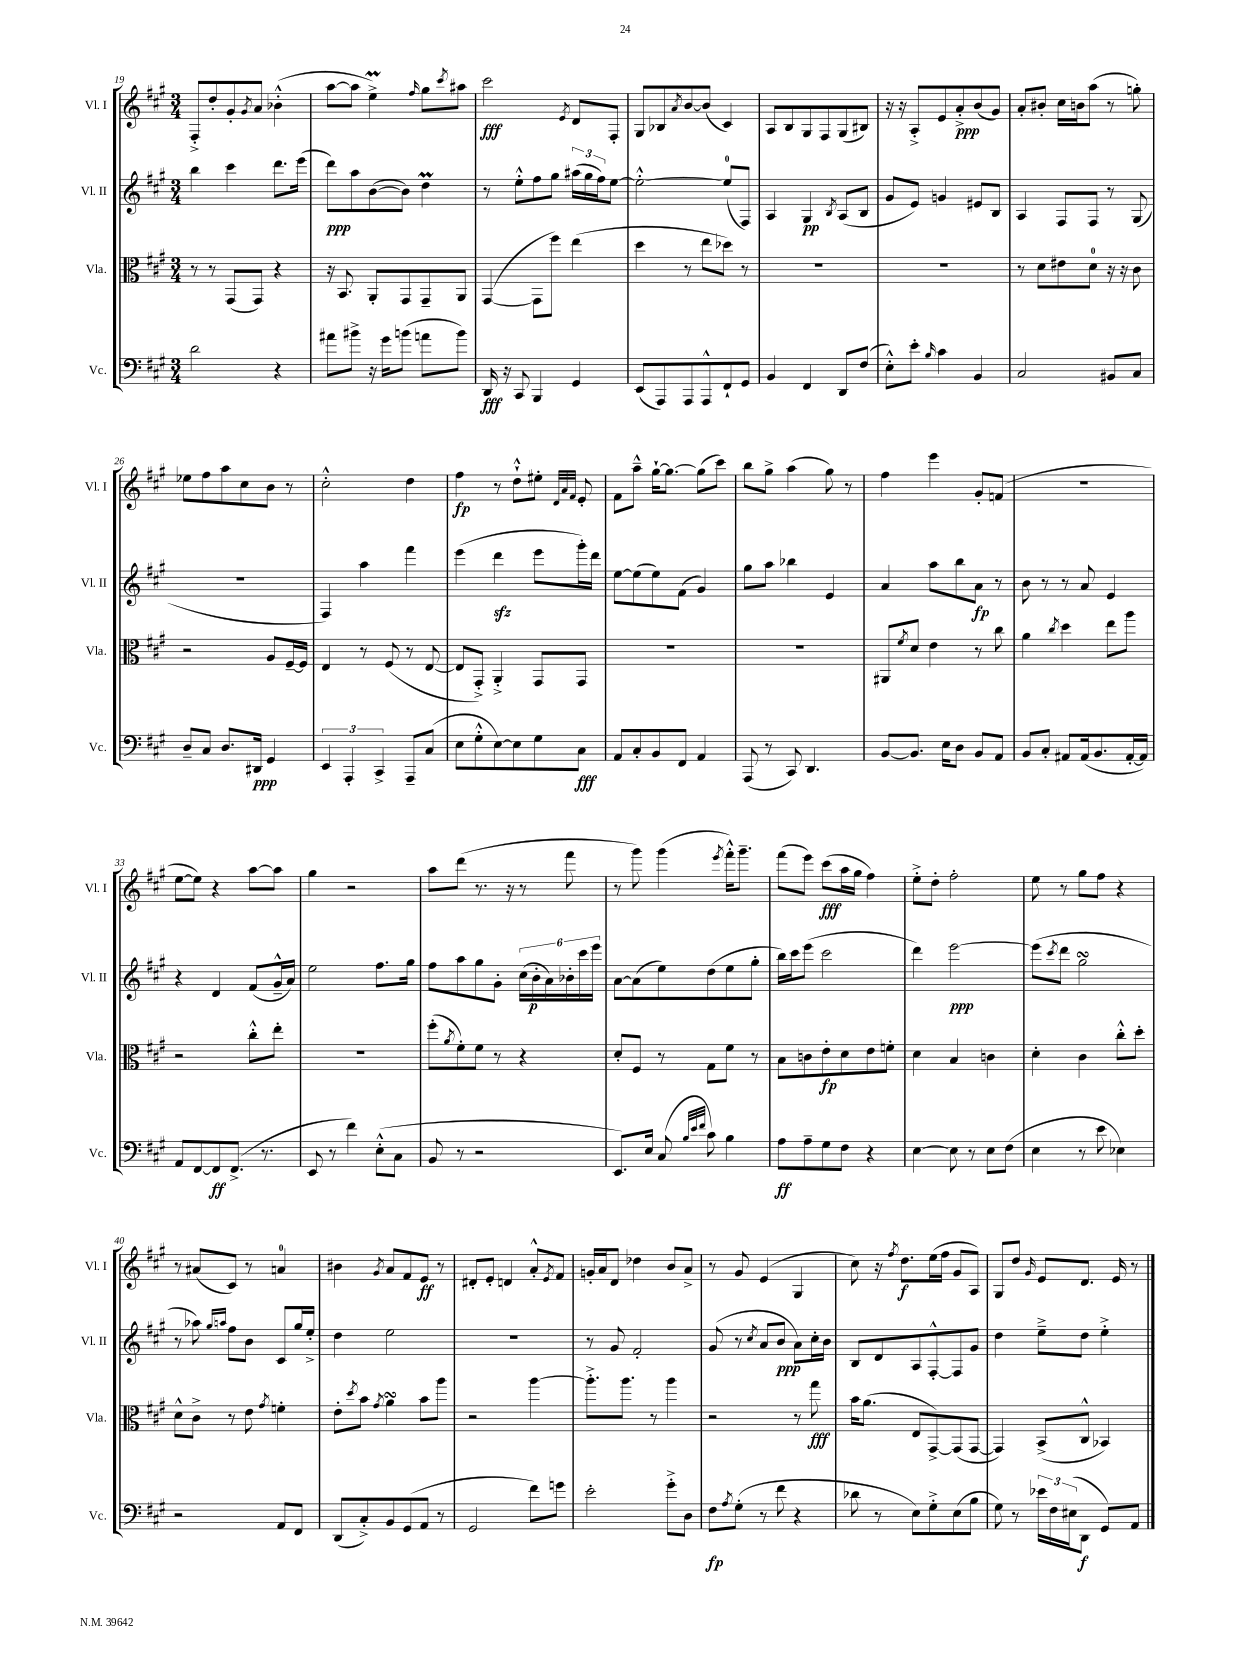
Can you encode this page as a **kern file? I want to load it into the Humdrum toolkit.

**kern	**kern	**kern	**kern
*staff4	*staff3	*staff2	*staff1
*clefF4	*clefC3	*clefG2	*clefG2
*k[f#c#g#]	*k[f#c#g#]	*k[f#c#g#]	*k[f#c#g#]
*M3/4	*M3/4	*M3/4	*M3/4
2d	8r	4bb	8F#'^
.	8r	.	8dd'
.	(8GG#	4ccc#	8g#'
.	.	.	8qg#
.	8GG#)	.	8a
4r	4r	8.ddd	(4b-'^^
.	.	(16eee	.
=	=	=	=
8a#	16r	8ddd)	[8aa
.	8.BB	.	.
8b#^	.	8aa	8aa]
16r	8AA'	([8b	4ee^)
16g#	.	.	.
(8b	8GG#	8b])	.
.	.	.	16qqff#
8a	8GG#~	4dd	8gg#
.	.	.	8qccc#
8b)	8AA	.	8aa#
=	=	=	=
16DD	([4GG#	8r	2ccc#
16r	.	.	.
8CC#	.	8ee'^^	.
4BBB	8GG#]	8ff#	.
.	8ff#)	8gg#	.
.	.	.	8qe
4GG#	(4ee	(24aa#	8d
.	.	24gg#	.
.	.	24ff#)	.
.	.	[8ee	8F#'
=	=	=	=
(8EE	4dd	2ee'^^_	8G#
8AAA)	.	.	8B-
.	.	.	8qa
8AAA	8r	.	[8b
8AAA^^	8ee	.	(8b]
8FF#`	8dd-)	(8ee]	4c#)
8GG#	8r	8F#)	.
=	=	=	=
4BB	2.r	4A	8A
.	.	.	8B
4FF#	.	4G#	8G#
.	.	.	8F#
.	.	8qB	.
8DD	.	(8A	(8G#
(8F#	.	8B	8B#)
=	=	=	=
8E'^^)	2.r	8g#	16r
.	.	.	16r
8e'	.	8e)	8A'^
16qqB	.	.	.
4c#	.	4g	8e
.	.	.	8a'^
4BB	.	8e#	(8b
.	.	8B	8g#)
=	=	=	=
2C#	8r	4A	8a'
.	8d	.	8b#'
.	8e#	8F#	16cc#
.	.	.	16b
.	8d	8F#	(8aa
8BB#	16r	8r	8r
.	16r	.	.
8C#	8c#	(8G#	8gg')
=	=	=	=
8D~	2r	2.r	8ee-
8C#	.	.	8ff#
8.D	.	.	8aa
.	.	.	8cc#
16DD#	.	.	.
4GG#	8A	.	8b
.	[16F#~	.	8r
.	16F#]	.	.
=	=	=	=
6EE	4E	4F#)	2cc#'^^
6AAA'	.	.	.
.	8r	4aa	.
6CC#^	.	.	.
.	(8F#	.	.
8AAA~	8r	4fff#	4dd
(8C#	[8E	.	.
=	=	=	=
8E	8E]	(4eee	4ff#
8G#'^^	8GG#'^)	.	.
[8E)	4AA'^	4ddd	8r
8E]	.	.	8dd`^^
8G#	8GG#	8eee	8ee#'
.	.	.	32qqd
.	.	.	32qqa
.	.	.	32qqf#
8C#	8GG#	16ggg#')	8e'
.	.	16ddd	.
=	=	=	=
8AA	2.r	[8ee	8f#
8C#'	.	(8ee]	8aa~^^
8BB	.	8ee)	[16gg#`
.	.	.	8.gg#_
8FF#	.	(8f#	.
4AA	.	4g#)	(8gg#]
.	.	.	8ccc#)
=	=	=	=
(8AAA	2.r	8gg#	8bb
8r	.	8aa	8gg#^
8CC#)	.	4bb-	(4aa
4.DD	.	.	.
.	.	4e	8gg#)
.	.	.	8r
=	=	=	=
[8BB	8AA#	4a	4ff#
.	8qf#	.	.
8.BB]	8d	.	.
.	4e	8aa	4eee
16E	.	.	.
8D	.	8bb	.
8BB	8r	8a	8g#'
8AA	8cc#	8r	(8f
=	=	=	=
8BB	4a	8b	2.r
8C#'	.	8r	.
.	8qcc#	.	.
8AA#	4dd	8r	.
(16AA#	.	8a	.
8.BB	.	.	.
.	8ee	4e	.
[16AA#'	8aa	.	.
16AA#])	.	.	.
=	=	=	=
8AA	2r	4r	[8ee
[8FF#	.	.	8ee])
8FF#]	.	4d	4r
(8.FF#^	.	.	.
.	8cc#'^^	(8f#	[8aa
8.r	.	.	.
.	8ee'	16g#~^^	8aa]
.	.	16a)	.
=	=	=	=
8EE	2.r	2ee	4gg#
8r	.	.	.
4f#)	.	.	2r
(8E'^^	.	8.ff#	.
8C#	.	.	.
.	.	16gg#	.
=	=	=	=
8BB	(8ff#'	8ff#	8aa
.	8qa	.	.
8r	8f#')	8aa	(8ddd
2r	8f#	8gg#	8.r
.	8r	8g#'	.
.	.	.	16r
.	4r	(24cc#	8r
.	.	24b'	.
.	.	24a)	.
.	.	24b-'	8fff#
.	.	24ccc#	.
.	.	24eee	.
=	=	=	=
8.EE)	8d'	[8a	8r
.	8F#	(8a]	8ggg#)
16E	.	.	.
(8C#	8r	8ee)	(4ggg#
32qqB	.	.	.
32qqe	.	.	.
32qqf#	.	.	.
8c#)	8G#	(8dd	.
.	.	.	8qeee
4B	8f#	8ee	16fff#'^^)
.	.	.	8.ggg#~
.	8r	8gg#'	.
=	=	=	=
8A	8B	16bb)	(8fff#
.	.	16ccc#	.
8A~	8c	(8eee	8eee)
8G#	8e'	2ccc#	(8ccc#
8F#	8d	.	16aa
.	.	.	16gg#
4r	8e	.	4ff#)
.	8f'	.	.
=	=	=	=
[4E	4d	4ddd)	8ee'^
.	.	.	8dd'
8E]	4B	[2eee	2ff#'
8r	.	.	.
8E	4c	.	.
(8F#	.	.	.
=	=	=	=
4E	4d'	(8eee]	8ee
.	.	8qccc#	.
.	.	8ddd	8r
8r	4c#	2gg#	8gg#
8e	.	.	8ff#
4E-)	8cc#'^^	.	4r
.	8dd'	.	.
=	=	=	=
2r	8d^^	8r	8r
.	8c#^	8aa-)	(8a#
.	.	16qqgg#	.
.	.	16qqaa	.
.	8r	8ff#	8c#)
.	8e	8b	8r
.	8qg#	.	.
8AA	4f'	8c#	4a
8FF#	.	16gg#	.
.	.	16ee'^	.
=	=	=	=
(8DD	8e'	4dd	4b#
.	8qdd	.	.
8C#'^)	8b	.	.
.	8qg#	.	8qg#
8BB	4a	2ee	8a
(8GG#	.	.	8f#
8AA	8b	.	8e
8r	8aa	.	8r
=	=	=	=
2GG#	2r	2.r	8d#'
.	.	.	8e'
.	.	.	4d
8f#)	[4aa	.	8a'^^
.	.	.	8qe
8g	.	.	8f#
=	=	=	=
2e'	8.aa'^]	8r	16g'
.	.	.	16a
.	.	8g#	8d
.	8.aa	.	.
.	.	2f#'	4dd-
.	8r	.	.
8g#'^	4aa	.	8b
8D	.	.	8a^
=	=	=	=
8F#	2r	(8g#	8r
8qA	.	.	.
(8G#'	.	8r	8g#
.	.	8qcc#	.
8r	.	8a	(4e
8f#	.	8b	.
4r	8r	8a)	4G#
.	8gg#	16cc#'	.
.	.	16b	.
=	=	=	=
8d-	16b	8B	8cc#)
.	(8.a	.	.
8r	.	8d	16r
.	.	.	8qff#
.	.	.	8.dd
8E)	8E	8A	.
8G#'^	[8GG#^)	[8F#'^^	(16ee
.	.	.	16ff#
(8E	(8GG#]	8F#]	8g#
8B	[8GG#	8g#	8A)
=	=	=	=
8G#)	4GG#])	4dd	8G#
8r	.	.	8dd
.	.	.	16qqg#
24e-	(8BB^	8ee~^	8e
24F#	.	.	.
(24E#	.	.	.
8DD	8C#^^	8dd	8.d
8GG#)	4BB-)	4ee'^	.
.	.	.	16e
8AA	.	.	8r
==	==	==	==
*-	*-	*-	*-
